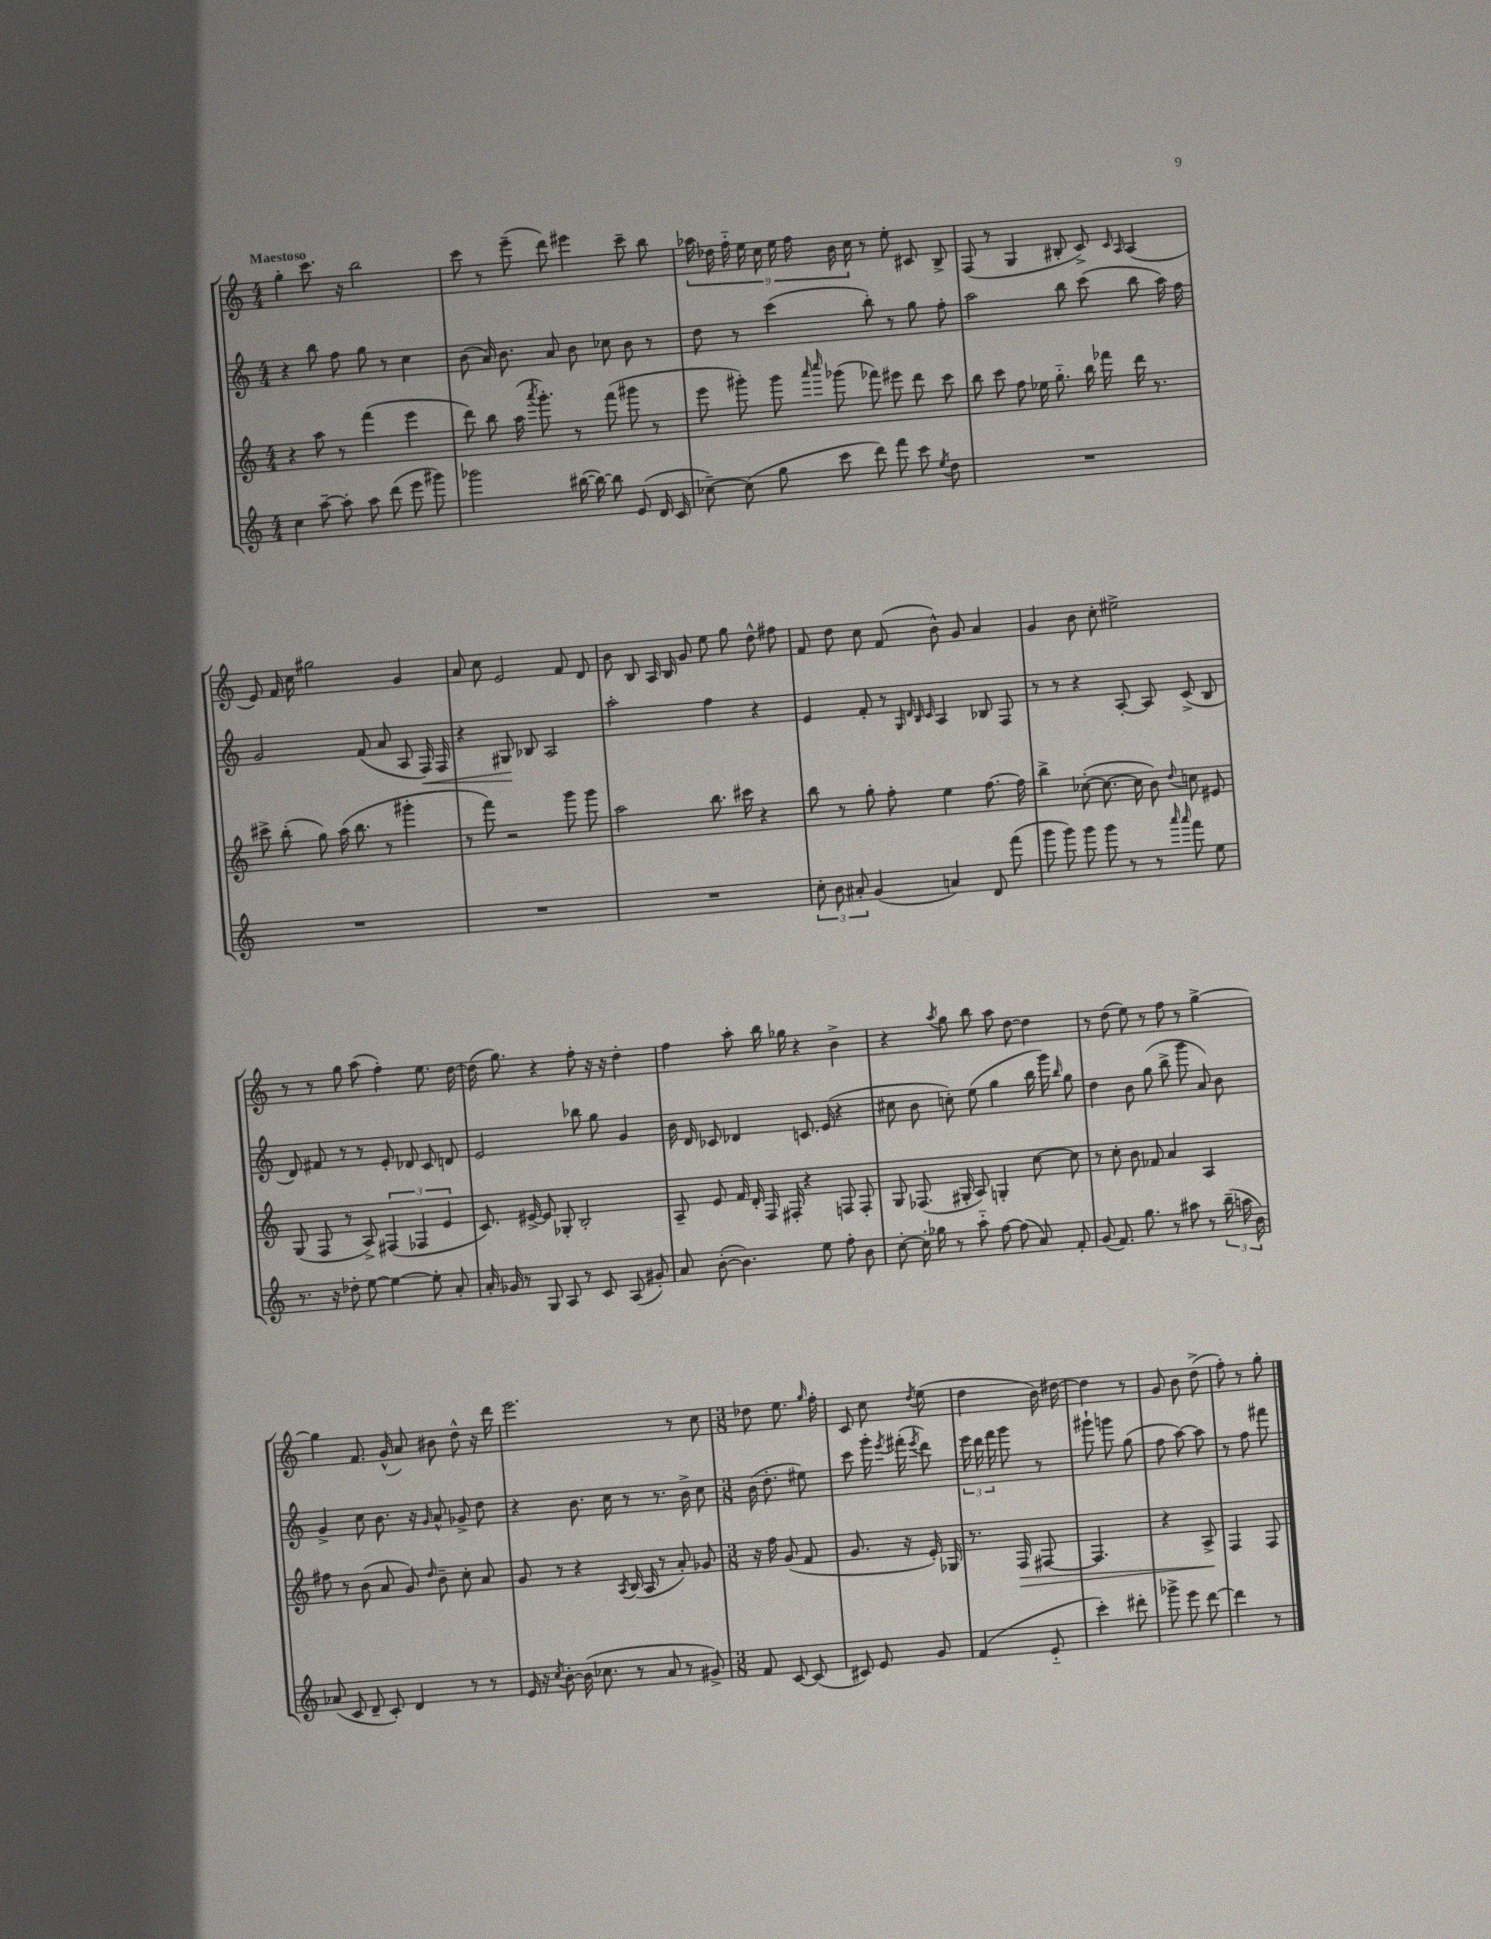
<<
\new StaffGroup <<
\new Staff = "s0" {
    \clef treble \key c \major \numericTimeSignature \time 4/4 \tempo "Maestoso"
    \autoBeamOff g''4-. c'''8. r16 b''2 |
    c'''8 r8 e'''8--( d'''8) eis'''4 c'''8-- b''8 |
    \tuplet 9/8 { aes''16 des''16 f''16-_ e''16 c''16 e''16 f''16 b'16 c''16 } r8 e''8-. cis'8 b8-> |
    f8( r8 g4 bis8-. c'8->) \grace { c'16 a16 } a4( |
    e'8) f'16 c''16 gis''2 g'4 |
    a'8 c''8 e'2 f'8 d'8 |
    b'8 b8 a16 b16 g'8 e''8 g''8 d''8-^ fis''8 |
    f'8 d''8 c''8 f'8( b'8-^) g'8 a'4 |
    g'4 b'8 c''8-. eis''2-> |
    r8 r8 g''8 a''8( f''4-.) e''8. d''16~ |
    d''16( g''8.) r4 f''8-. r16 r16 d''4-. |
    f''4 a''8-. b''16 ges''16 r4 b'4-> |
    r4 \acciaccatura { a''8 } g''8 b''8 a''8 d''8~ d''4 |
    r8 d''8( e''8) r8 f''8 r8 g''4~-> |
    g''4 f'8. g'16-^( a'8) bis'8 d''8-^ r16 d'''16 |
    e'''2. r8 c''8 |
    \numericTimeSignature \time 3/8 des''8 e''8. \grace { g''16 } f''16-. |
    c'8 c''8 \acciaccatura { d''8 } e''8( |
    d''4 b'16) dis''16~ |
    dis''4 r8 |
    g'8 b'8 d''8->( |
    f''8-.) r8 g''8-. \bar "|." |
}
\new Staff = "s1" {
    \clef treble \key c \major \numericTimeSignature \time 4/4
    \autoBeamOff r4 b''8 f''8 g''8 r8 c''4 |
    b'8( a'16) b'8. a'8 b'8 ces''8 b'8 r8 |
    d''8 r8 c'''4( b''8-.) r8 g''8 f''8-. |
    a''2 b''8 c'''8( b''8 a''16) f''16 |
    g'2 f'8( a'8 a8 f16\<) f16 |
    r4 gis8\! bes8 a2 |
    a''2-. f''4 r4 |
    e'4 f'8-. r8 \grace { g32 d'32 b32 c'32 } a4 bes8 f8 |
    r8 r8 r4 a8~-. a8 c'8->( b8 |
    d'8) fis'8 r8 r8 e'8-. des'8 c'8 d'8 |
    e'2 bes''8 g''8 g'4 |
    b'16 d'16 ces'8 des'4 c'8. e'16( r4 |
    cis''8 b'8 c''8-.) e''8( g''4 b''16 g'''16) \grace { b''16 } g''8 |
    d''4 b'8 g''8( b''8-> g'''8 a'8) b'8 |
    g'4-> c''8 b'8. r16 \grace { g'16 } a'8-^ ges'8-> d''8 |
    r4 b'8. c''16 r8 r8. b'16-> c''8 |
    \numericTimeSignature \time 3/8 b'16( d''8.-. eis''8) |
    c'''8 g'''16-. \acciaccatura { e'''8 } fis'''16-.( \acciaccatura { e'''8 } d'''8) |
    \tuplet 3/2 { e'''16 d'''16 f'''16 } g'''8 r8 |
    gis'''8-! g'''8 g''8( |
    f''8 a''8~) a''8 |
    r8 f''8 fis'''8 \bar "|." |
}
\new Staff = "s2" {
    \clef treble \key c \major \numericTimeSignature \time 4/4
    \autoBeamOff r4 a''8 r8 f'''4( e'''4 |
    d'''8) b''8 a''16( \acciaccatura { a'''8 } g'''8.-.) r8 f'''8( gis'''8 r8 |
    e'''8 gis'''8-.) gis'''8 \grace { a'''16 c''''16 } ges'''8( fes'''8) eis'''8 d'''8 c'''8 |
    b''8 c'''8 f''8 ees''16 g''8.-_ b''16 fes'''16 d'''16 r8. |
    cis'''8-> b''8-.( g''8) a''16( b''8. r8 gis'''4-. |
    r8 f'''8) r2 g'''8 g'''8 |
    a''2 b''8. cis'''16 r4 |
    b''8 r8 g''8-. f''8-. e''4 f''8.~ f''16 |
    b''4-> ces''8~-.( ces''8.~ ces''16 b'8) \appoggiatura { d''8 } c''8 eis'8 |
    g8( f8 r8 a8->) \tuplet 3/2 { fis4( fes4 e'4 } |
    c'8.) eis'16~-> eis'8 ges8-. b2-. |
    a8-- e'8 f'16 d'16-. f16 fis16-. r4 f8 f8-. |
    g8 fes8.( gis16-. a8) g4-. c''8~ c''8 |
    r8 c''8-. b'8 fes'8 a'4 a4 |
    fis''8 r8 b'8( a'8 g'8) \grace { d''16 } b'8-- c''8-. a'8 |
    g'8 r8 r4 \acciaccatura { a8 } b16( a16 r8 a'8-.) ges'8 |
    \numericTimeSignature \time 3/8 r16 f''16 g'8( f'8 |
    g'8. r16 e'16-.) ges16 |
    r8. f16\> fis8~ |
    fis4. |
    r4 a8->\! |
    f4 f8 \bar "|." |
}
\new Staff = "s3" {
    \clef treble \key c \major \numericTimeSignature \time 4/4
    \autoBeamOff c''4 a''8~-- a''8-. a''8 d'''8( e'''8 gis'''8) |
    ges'''2 bis''16~( bis''16~) bis''8 e'8( d'16 c'16 |
    ces''8~--) ces''8( g''8 c'''8 d'''8) f'''8 c'''8 \acciaccatura { e''8 } d''8 |
    R1 |
    R1 |
    R1 |
    R1 |
    \tuplet 3/2 { c''8-. b'8 ais'8-. } g'4( a'4) d'8 f'''8( |
    g'''8 g'''8) g'''8 g'''8 r8 r8 \grace { a'''16 a'''16 } f'''8 e''8 |
    r8. r16 des''8-. e''8~ e''4~ e''8-. a'8-. |
    a'16-. ges'16 r8 g8 a8 r8 c'8 a8( gis'8-.) |
    a'8 b'8~-.( b'4.) e''8 f''8-. b'8 |
    c''8~-. c''16-. ges''16 r8 a''8-_ f''8~ f''8( a'8) f'8-. |
    g'8( f'8.) g''8. r8 ais''8 r8 \tuplet 3/2 { b''16--( a''16 b'16) } |
    aes'8( c'8 d'8-- c'8-.) d'4 r8 r8 |
    e'16 r16 \acciaccatura { c''8 } b'8~-. b'16( ces''8. r8 a'8 r8 gis'8->) |
    \numericTimeSignature \time 3/8 f'8 c'8~ c'8( |
    cis'8) e'8 g'8 |
    f'4( e'8-_ |
    c'''4-.) dis'''8-. |
    ges'''8-> e'''8 d'''8~ |
    d'''4 r8 \bar "|." |
}
>>
>>
\layout { \context { \Score \remove "Bar_number_engraver" } }
